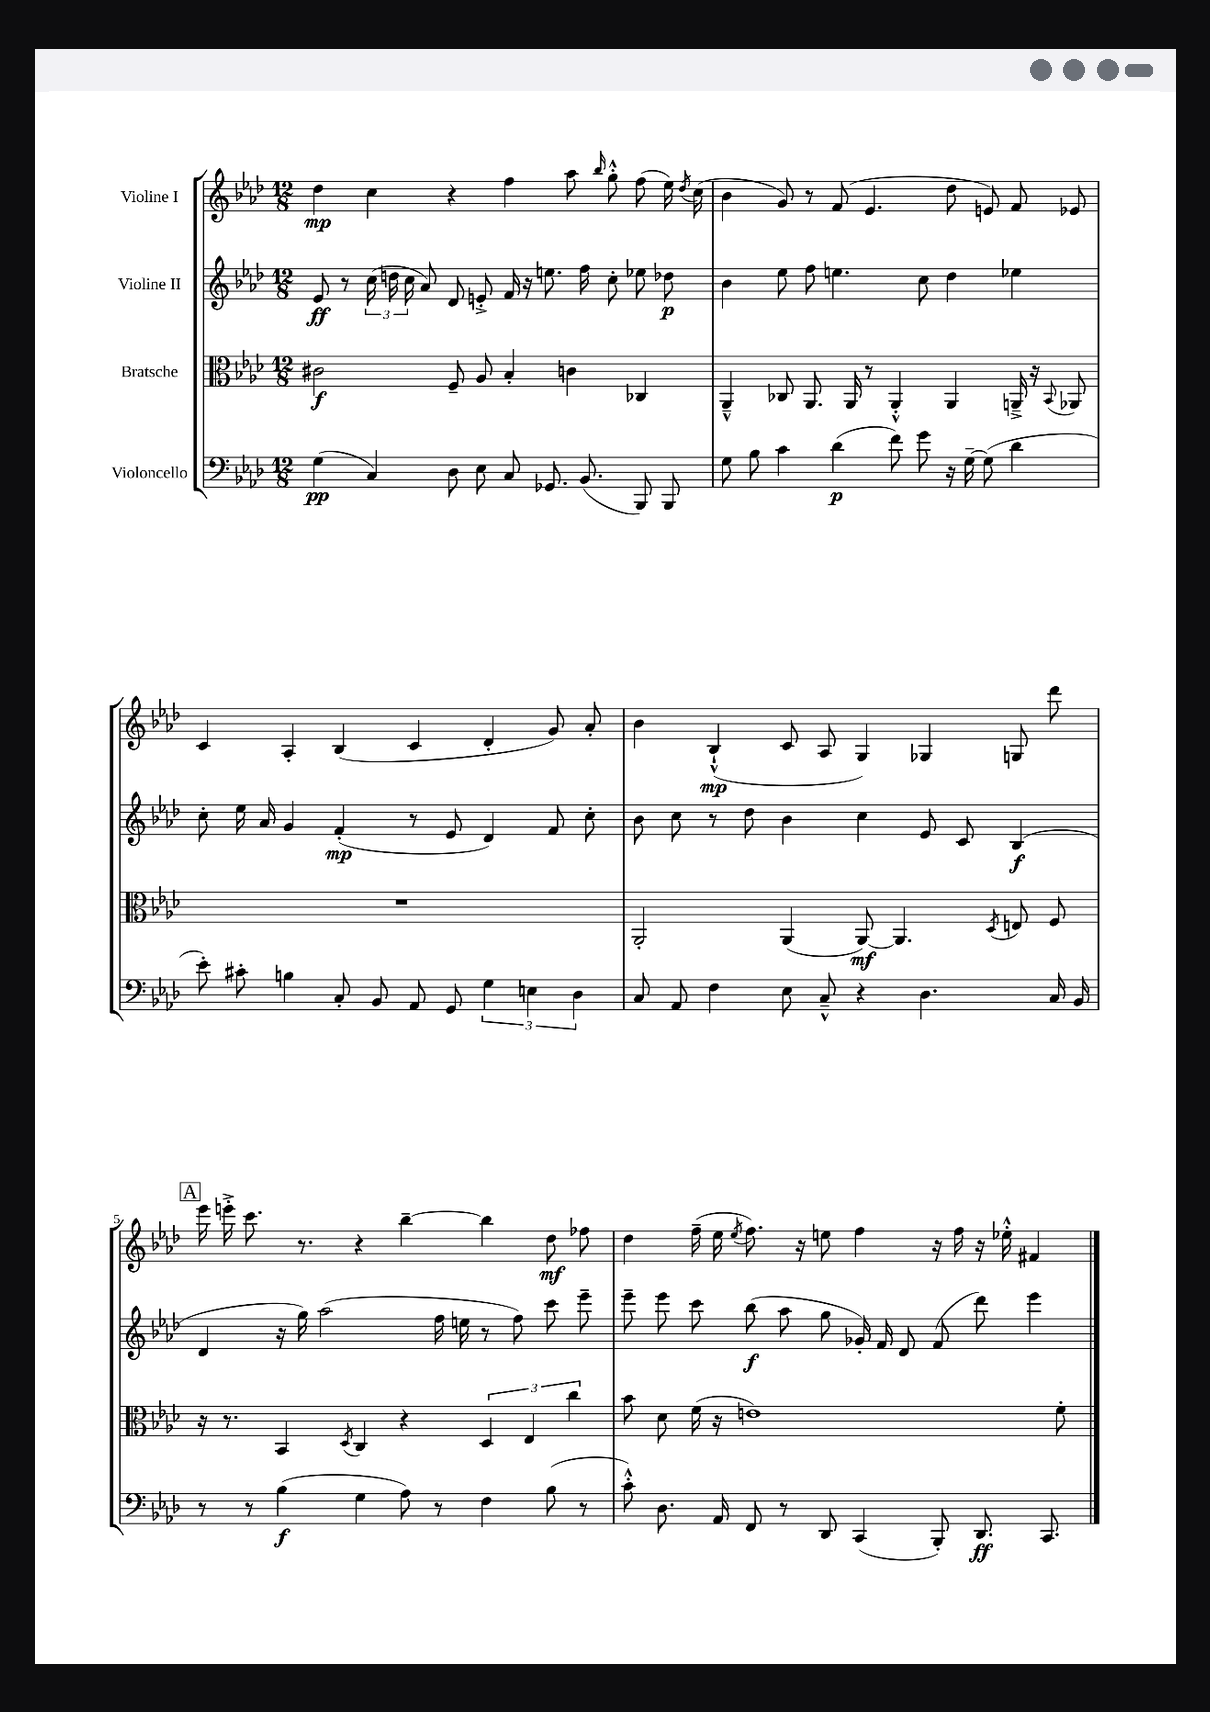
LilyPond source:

<<
\new StaffGroup <<
\new Staff = "s0" \with { instrumentName = "Violine I" } {
    \clef treble \key aes \major \numericTimeSignature \time 12/8
    \autoBeamOff des''4\mp c''4 r4 f''4 aes''8 \grace { bes''16 } g''8-.-^ f''8( ees''16) \acciaccatura { des''8 } c''16( |
    bes'4 g'8) r8 f'8( ees'4. des''8 e'8) f'8 ees'8 |
    c'4 aes4-. bes4( c'4 des'4-. g'8) aes'8-. |
    bes'4 bes4-!-^\mp( c'8 aes8 g4) ges4 g8 des'''8 |
    \mark \markup { \box "A" } ees'''16 e'''16-.-> c'''8. r8. r4 bes''4~-- bes''4 des''8\mf fes''8 |
    des''4 f''16--( ees''16 \acciaccatura { ees''8 } f''8.) r16 e''8 f''4 r16 f''16 r16 ees''16-.-^ fis'4 \bar "|." |
}
\new Staff = "s1" \with { instrumentName = "Violine II" } {
    \clef treble \key aes \major \numericTimeSignature \time 12/8
    \autoBeamOff ees'8\ff r8 \tuplet 3/2 { c''16( d''16 c''16 } aes'8) des'8 e'8-.-> f'16 r16 e''8. f''16 c''8-. ees''8 des''8\p |
    bes'4 ees''8 f''8 e''4. c''8 des''4 ees''4 |
    c''8-. ees''16 aes'16 g'4 f'4-.\mp( r8 ees'8 des'4) f'8 c''8-. |
    bes'8 c''8 r8 des''8 bes'4 c''4 ees'8 c'8 bes4\f( |
    \mark \markup { \box "A" } des'4 r16 g''16) aes''2( f''16 e''16 r8 f''8) c'''8 ees'''8-- |
    ees'''8-- ees'''8 c'''8 bes''8\f( aes''8 g''8 ges'16-.) f'16 des'8 f'8( des'''8) ees'''4 \bar "|." |
}
\new Staff = "s2" \with { instrumentName = "Bratsche" } {
    \clef alto \key aes \major \numericTimeSignature \time 12/8
    \autoBeamOff cis'2\f f8-- aes8 bes4-. c'4 ces4 |
    aes,4---^ ces8 aes,8. aes,16 r8 aes,4-.-^ aes,4 a,16---> r16 \appoggiatura { bes,8 } aes,8 |
    R1. |
    aes,2-. aes,4( aes,8~\mf) aes,4. \acciaccatura { des8 } e8 f8 |
    \mark \markup { \box "A" } r16 r8. bes,4 \acciaccatura { des8 } c4 r4 \tuplet 3/2 { des4 ees4 c''4 } |
    bes'8 des'8 f'16( r16 e'1) f'8-. \bar "|." |
}
\new Staff = "s3" \with { instrumentName = "Violoncello" } {
    \clef bass \key aes \major \numericTimeSignature \time 12/8
    \autoBeamOff g4\pp( c4) des8 ees8 c8 ges,8. bes,8.( bes,,8) bes,,8 |
    g8 bes8 c'4 des'4\p( f'8) g'8 r16 g16~-- g8( des'4 |
    ees'8-.) cis'8-. b4 c8-. bes,8 aes,8 g,8 \tuplet 3/2 { g4 e4 des4 } |
    c8 aes,8 f4 ees8 c8---^ r4 des4. c16 bes,16 |
    \mark \markup { \box "A" } r8 r8 bes4\f( g4 aes8) r8 f4 bes8( r8 |
    c'8-.-^) des8. aes,16 f,8 r8 des,8 c,4( bes,,8-.) des,8.\ff c,8. \bar "|." |
}
>>
>>
\layout { \context { \Score \override BarNumber.break-visibility = ##(#f #t #t) barNumberVisibility = #(every-nth-bar-number-visible 5) } }
